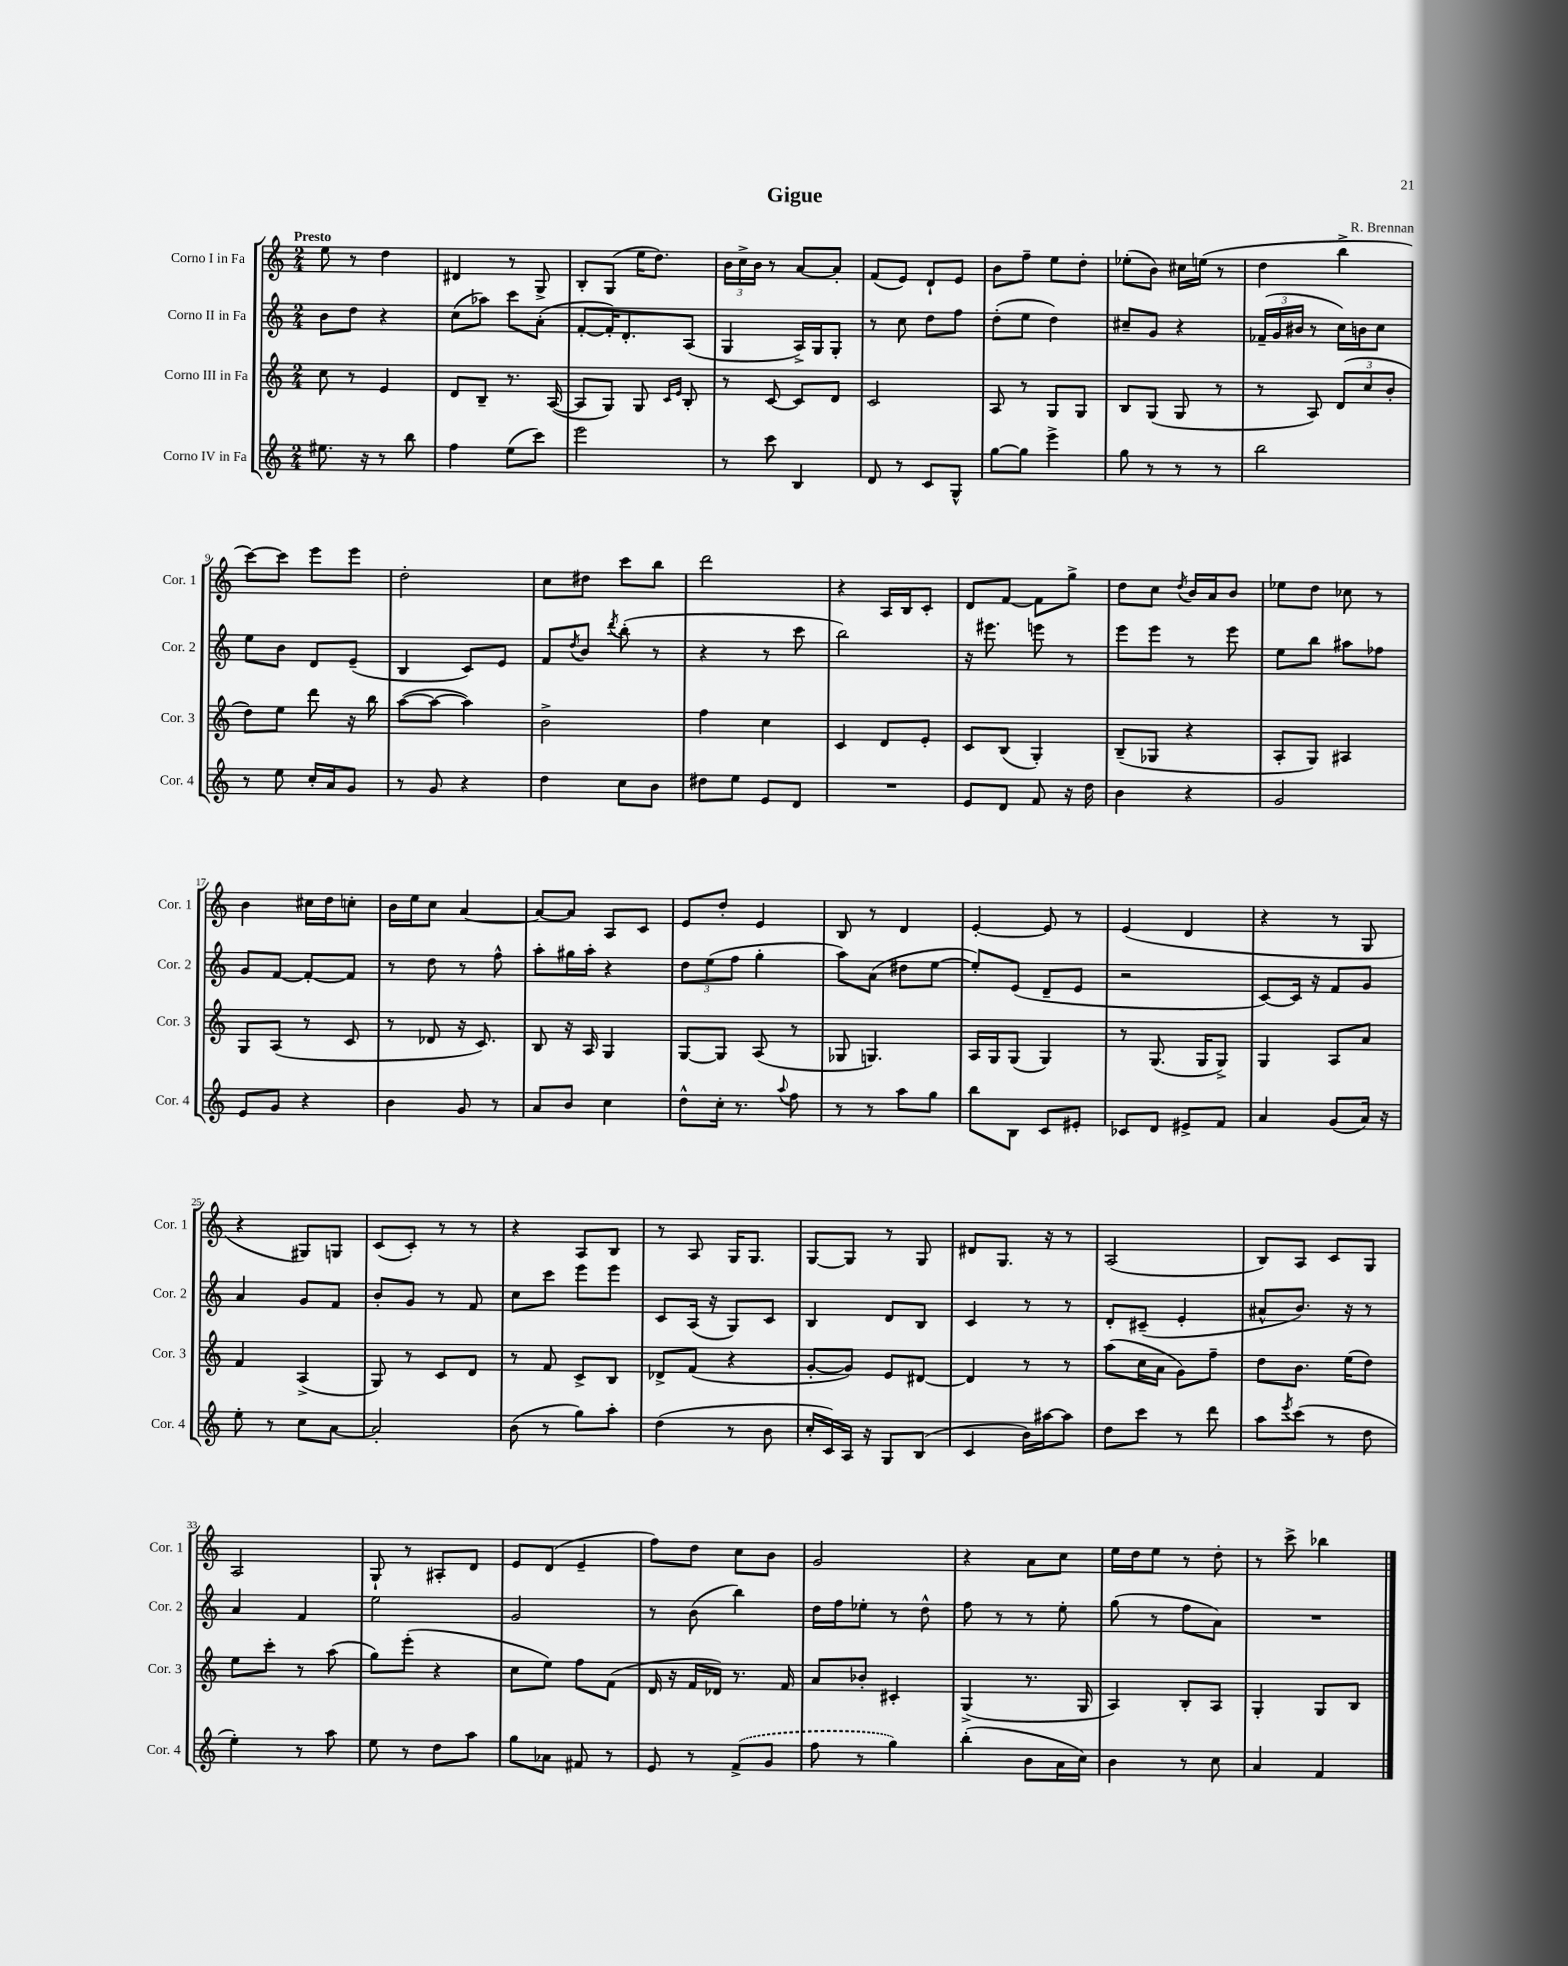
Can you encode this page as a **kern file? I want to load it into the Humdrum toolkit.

**kern	**kern	**kern	**kern
*part4	*part3	*part2	*part1
*staff4	*staff3	*staff2	*staff1
*I"Corno IV in Fa	*I"Corno III in Fa	*I"Corno II in Fa	*I"Corno I in Fa
*I'Cor. 4	*I'Cor. 3	*I'Cor. 2	*I'Cor. 1
*clefG2	*clefG2	*clefG2	*clefG2
*k[]	*k[]	*k[]	*k[]
*M2/4	*M2/4	*M2/4	*M2/4
=1	=1	=1	=1
!	!	!	!LO:TX:a:B:t=Presto
8.ee#X\	8cc\	8b\L	8ee\
.	8r	8dd\J	8r
16r	.	.	.
8r	4e/	4r	4dd\
8bb\	.	.	.
=2	=2	=2	=2
4ff\	8d/L	(8cc\L	4d#X/
.	8B~/J	8aa-X\J)	.
(8ee\L	8.r	8ccc\L	8r
8ccc\J)	.	(8a'\J	8G^/
.	([16A/	.	.
=3	=3	=3	=3
2eee\	8A/L]	[8f'/L	8B'/L
.	8G/J)	16f'/K])	(8G/J
.	.	8.d'/	.
.	8G/	.	16ee\KL
.	.	.	8.dd\J)
.	16qqc/LL	.	.
.	16qqe/JJ	.	.
.	8B'/	(8A/J	.
=4	=4	=4	=4
8r	8r	4G/	24b\LL
.	.	.	24cc^\
.	.	.	24b\JJ
8ccc\	[8c/	.	8r
4B/	8c/L]	16A^/LL)	[8a/L
.	.	16G/J	.
.	8d/J	8G'/J	8a'/J]
=5	=5	=5	=5
8d/	2c/	8r	(8f/L
8r	.	8cc\	8e/J)
8c/L	.	8dd\L	8d`/L
8G^^/J	.	8ff\J	8e/J
=6	=6	=6	=6
[8gg\L	8A/	(8dd'\L	8b\L
8gg\J]	8r	8ee\J	8ff~\J
4eee^\	8G/L	4dd\)	8ee\L
.	8G/J	.	8dd'\J
=7	=7	=7	=7
8gg\	8B/L	8cc#X~/L	(8ee-X'\L
8r	(8G/J	8g/J	8b\J)
8r	8G/	4r	16cc#X\LL
.	.	.	(16een\JJ
8r	8r	.	8r
=8	=8	=8	=8
2bb\	8r	(24f-X~/LL	4dd\
.	.	24g/	.
.	.	24b#X/JJ	.
.	8A/)	8r	.
.	(12d/L	16cc\LL)	4bb^\
.	.	16bn\J	.
.	12cc/	.	.
.	.	8cc\J	.
.	12b'/J	.	.
!!LO:LB:g=z
=9	=9	=9	=9
8r	8dd\L)	8ee\L	[8ccc\L)
8ee\	8ee\J	8b\J	8ccc\J]
16cc'/LL	8ddd\	8d/L	8eee\L
16a/J	.	.	.
8g/J	16r	(8e~/J	8eee\J
.	16bb\	.	.
=10	=10	=10	=10
8r	([8aa\L	4B/	2dd'\
8g/	8aa\J_	.	.
4r	4aa\])	8c/L)	.
.	.	8e/J	.
=11	=11	=11	=11
4dd\	2b^\	8f/L	8cc\L
.	.	8qdd/	.
.	.	8b/J	8dd#X\J
.	.	8qddd/	.
8cc\L	.	(8bb'\	8ccc\L
8b\J	.	8r	8bb\J
=12	=12	=12	=12
8dd#X\L	4ff\	4r	2ddd\
8ee\J	.	.	.
8e/L	4cc\	8r	.
8d/J	.	8ccc\	.
=13	=13	=13	=13
2r	4c/	2bb\)	4r
.	8d/L	.	16A/LL
.	.	.	16B/J
.	8e'/J	.	8c'/J
=14	=14	=14	=14
8e/L	8c/L	16r	8d/L
.	.	8.eee#X\	.
8d/J	(8B/J	.	[8f/J
8f/	4G'/)	8eeen\	8f\L]
16r	.	8r	8gg^\J
16dd\	.	.	.
=15	=15	=15	=15
4b\	(8B~/L	8eee\L	8dd\L
.	8G-X/J	8eee\J	8cc\J
.	.	.	8qdd/
4r	4r	8r	16b/LL
.	.	.	16a/J
.	.	8eee\	8b/J
=16	=16	=16	=16
2g/	8A'/L	8ee\L	8ee-X\L
.	8G/J)	8bb\J	8dd\J
.	4A#X/	8aa#X\L	8cc-X\
.	.	8ff-X\J	8r
!!LO:LB:g=z
=17	=17	=17	=17
8e/L	8G/L	8g/L	4b\
8g/J	(8A/J	[8f/J	.
4r	8r	8f'/L_	16cc#X\LL
.	.	.	16dd\J
.	8c/	8f/J]	8ccn'\J
=18	=18	=18	=18
4b\	8r	8r	16b\LL
.	.	.	16ee\J
.	8d-X/	8dd\	8cc\J
8g/	16r	8r	[4a/
.	8.c/)	.	.
8r	.	8ff^^\	.
=19	=19	=19	=19
8a/L	8B/	8aa'\L	8a/L_
8b/J	16r	16gg#X\L	8a/J]
.	16A/	16aa'\JJ	.
4cc\	4G/	4r	8A/L
.	.	.	8c/J
=20	=20	=20	=20
8dd^^\L	[8G/L	12dd\L	8e/L
.	.	(12ee\	.
16cc'\Jk	8G/J]	.	8dd'/J
.	.	12ff\J	.
8.r	.	.	.
.	(8A/	4gg'\	4e/
8qqaa/	.	.	.
8ff\	8r	.	.
=21	=21	=21	=21
8r	8G-X/	8aa\L)	8B/
8r	4.Gn/)	(8a\J	8r
8aa\L	.	8dd#X\L	4d/
8gg\J	.	[8ee\J	.
=22	=22	=22	=22
8bb\L	16A/LL	8ee'/L])	[4e'/
.	16G/J	.	.
8B\J	(8G/J	(8e/J	.
8c/L	4G/)	8d~/L	8e/]
8e#X'/J	.	8e/J	8r
=23	=23	=23	=23
8c-X/L	8r	2r	(4e/
8d/J	(8.G/	.	.
8e#X^/L	.	.	4d/
.	16G/KL	.	.
8f/J	8G^/J)	.	.
=24	=24	=24	=24
4a/	4G/	[8c/L)	4r
.	.	16c/Jk]	.
.	.	16r	.
(8g/L	8A/L	8f/L	8r
16a/Jk)	8a/J	8g/J	8G/
16r	.	.	.
!!LO:LB:g=z
=25	=25	=25	=25
8ee'\	4f/	4a/	4r
8r	.	.	.
8cc\L	(4A^/	8g/L	8G#X/L)
[8a\J	.	8f/J	8Gn/J
=26	=26	=26	=26
2a'/]	8G/)	8b'/L	(8c/L
.	8r	8g/J	8c'/J)
.	8c/L	8r	8r
.	8d/J	8f/	8r
=27	=27	=27	=27
(8b\	8r	8cc\L	4r
8r	8f/	8ccc\J	.
8gg\L)	8c^/L	8eee\L	8A/L
8aa'\J	8B/J	8eee\J	8B/J
=28	=28	=28	=28
(4dd\	8d-X^/L	8c/L	8r
.	(8f/J	(16A/Jk	8A/
.	.	16r	.
8r	4r	8G/L)	16G/KL
.	.	.	8.G/J
8b\	.	8c/J	.
=29	=29	=29	=29
16cc'/LL	[8g'/L	4B/	[8G/L
16c/)	.	.	.
16A/JJ	8g/J])	.	8G/J]
16r	.	.	.
8G/L	8e/L	8d/L	8r
(8B/J	[8d#X/J	8B/J	8G/
=30	=30	=30	=30
4c/	4d#/]	4c/	8d#X/L
.	.	.	8.G/J
16b\LL)	8r	8r	.
[16aa#X\J	.	.	16r
8aa#\J]	8r	8r	8r
=31	=31	=31	=31
8dd\L	(8aa\L	8d'/L	(2A/
8ccc\J	16cc\L	(8c#X~/J	.
.	16a\JJ	.	.
8r	8g\L)	4e'/	.
8ddd\	8ff~\J	.	.
=32	=32	=32	=32
8aa\L	8dd\L	8a#X^^/L	8B/L)
8qeee/	.	.	.
(8ccc\J	8.b\J	8.b/J)	8A/J
8r	.	.	8c/L
.	(16ee\KL	16r	.
8dd\	8dd\J)	8r	8G/J
!!LO:LB:g=z
=33	=33	=33	=33
4ee'\)	8ee\L	4a/	2A/
.	8ccc'\J	.	.
8r	8r	4f/	.
8aa\	(8aa\	.	.
=34	=34	=34	=34
8ee\	8gg\L)	2ee\	8G`/
8r	(8eee'\J	.	8r
8dd\L	4r	.	8A#X'/L
8aa\J	.	.	8d/J
=35	=35	=35	=35
8gg\L	8cc\L	2g/	8e/L
8a-X\J	8ee\J)	.	(8d/J
8f#X/	8ff\L	.	4e~/
8r	(8f\J	.	.
=36	=36	=36	=36
8e/	16d/	8r	8ff\L)
.	16r	.	.
8r	16f/LL	(8b\	8dd\J
.	16d-X/JJ)	.	.
(8f^/L	8.r	4bb\)	8cc\L
8g/J	.	.	8b\J
.	16f/	.	.
=37	=37	=37	=37
8ff\	8a/L	16dd\LL	2g/
.	.	16ff\J	.
8r	8b-X'/J	8ee-X'\J	.
4gg\)	4c#X'/	8r	.
.	.	8dd^^\	.
=38	=38	=38	=38
(4bb'\	(4G^/	8ff\	4r
.	.	8r	.
8b\L	8.r	8r	8a\L
16a\L	.	8ee'\	8cc\J
16cc\JJ)	16G/	.	.
=39	=39	=39	=39
4b\	4A/)	(8gg\	16ee\LL
.	.	.	16dd\J
.	.	8r	8ee\J
8r	8B'/L	8ff\L	8r
8cc\	8A/J	8a\J)	8dd'\
=40	=40	=40	=40
4a/	4G'/	2r	8r
.	.	.	8ccc^\
4f/	8G/L	.	4bb-X\
.	8B/J	.	.
==	==	==	==
*-	*-	*-	*-
